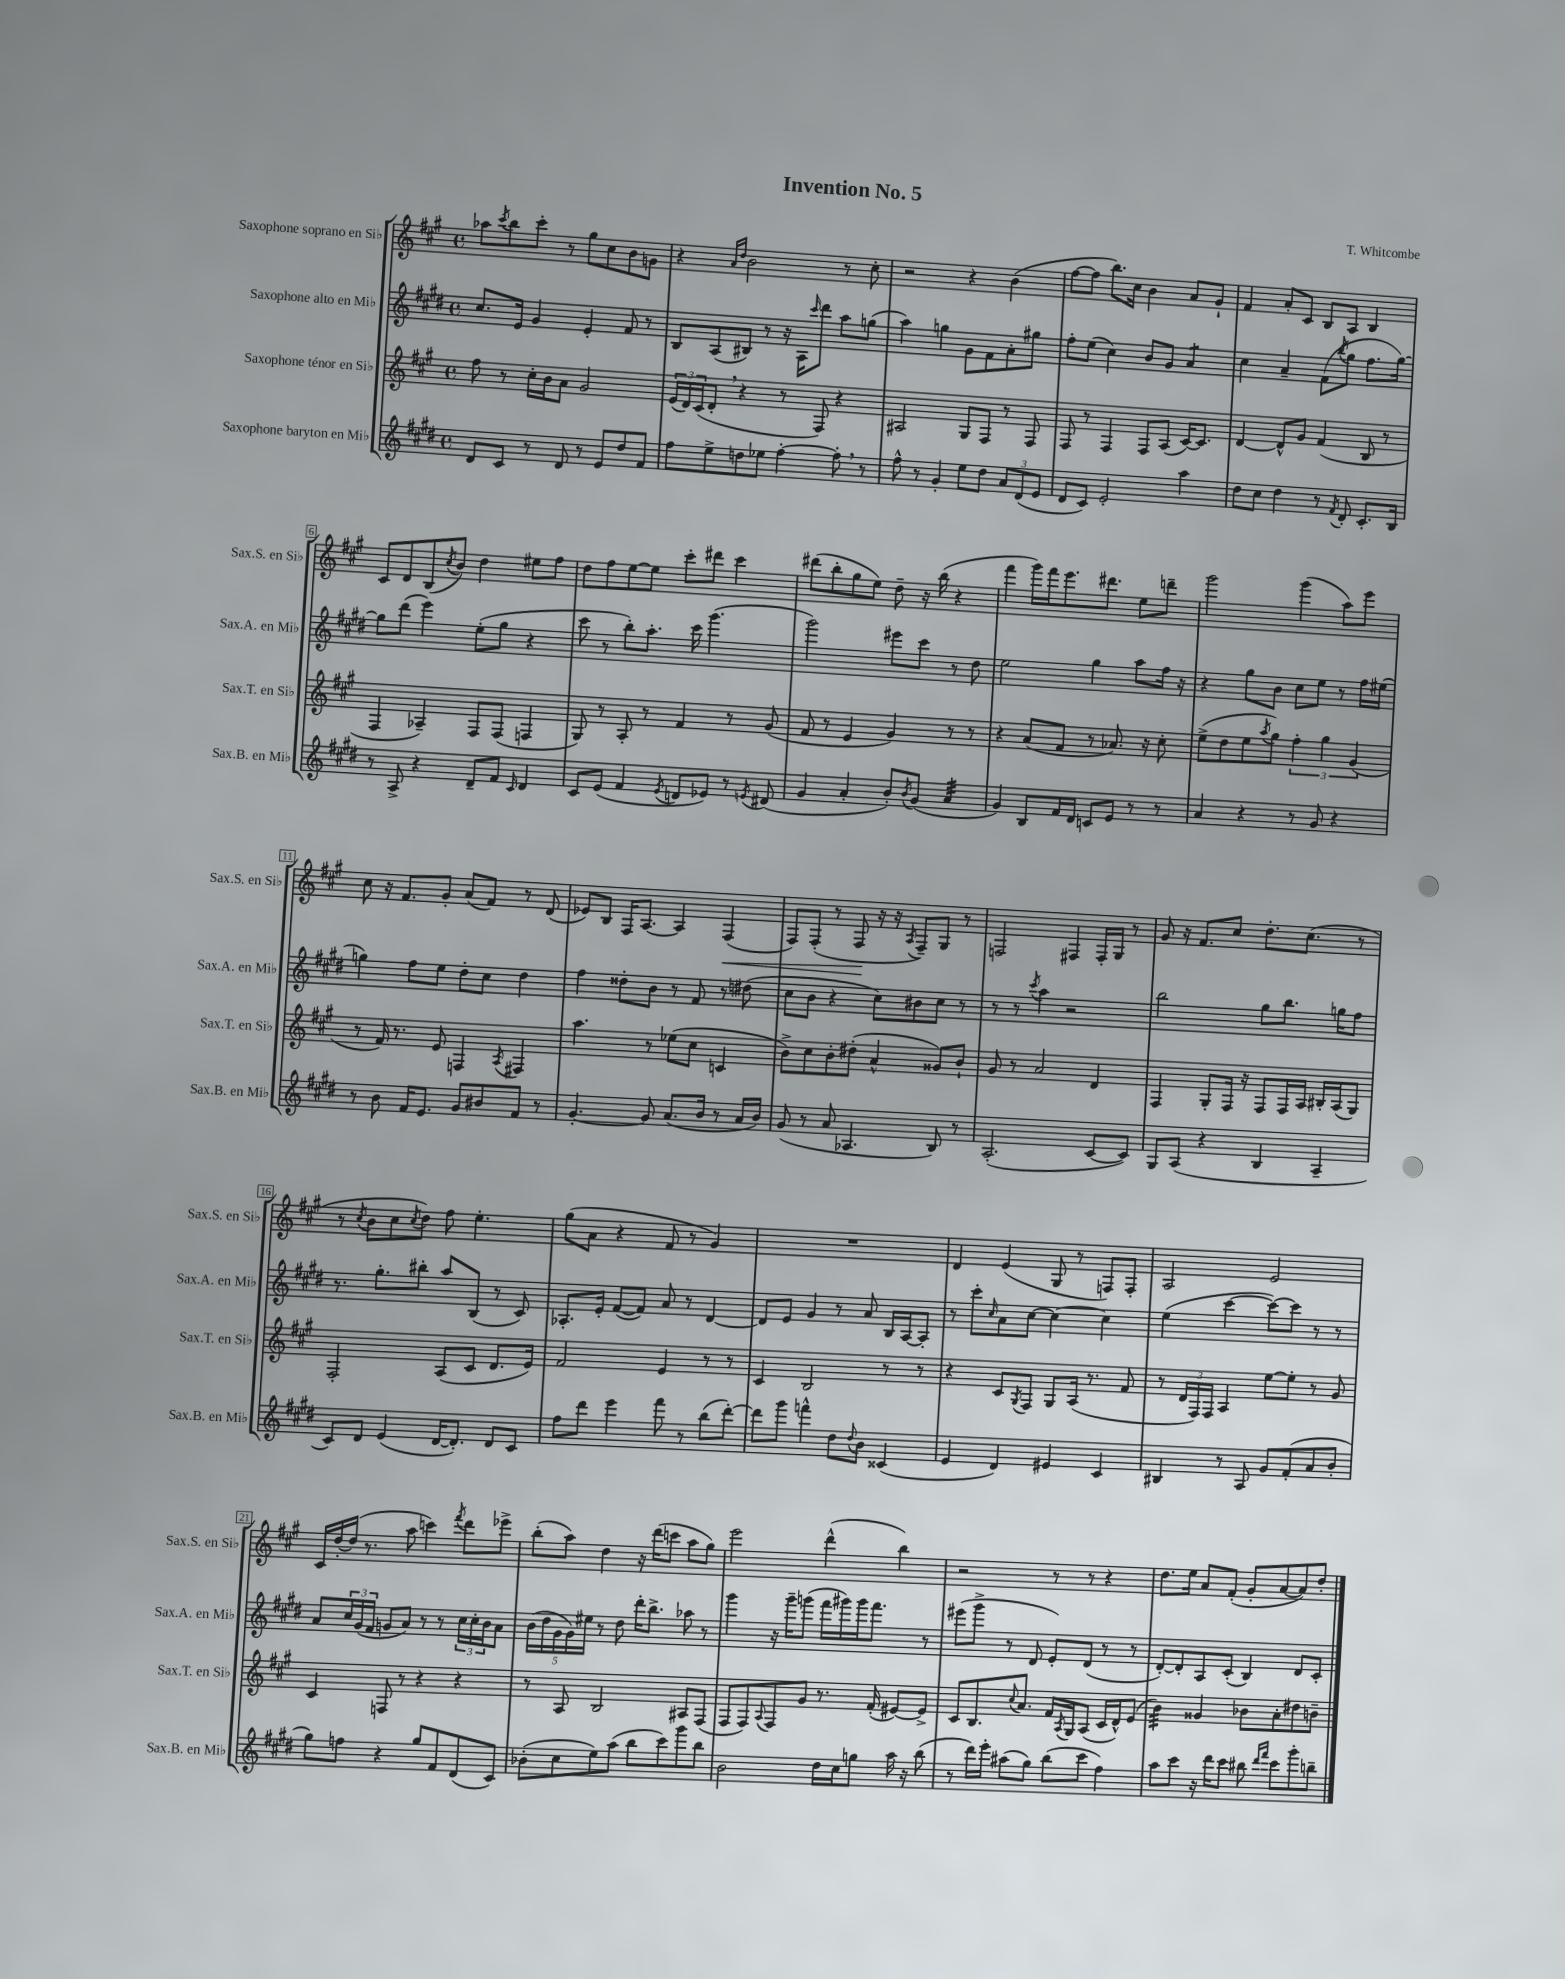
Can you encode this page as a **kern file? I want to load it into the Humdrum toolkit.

**kern	**kern	**kern	**kern
*staff4	*staff3	*staff2	*staff1
*clefG2	*clefG2	*clefG2	*clefG2
*k[f#c#g#d#]	*k[f#c#g#]	*k[f#c#g#d#]	*k[f#c#g#]
*M4/4	*M4/4	*M4/4	*M4/4
*met(c)	*met(c)	*met(c)	*met(c)
8d#/L	8ff#\	8.cc#/L	8aa-\L
.	.	.	8qccc#/
8c#/J	8r	.	8bb\
.	.	16e/Jk	.
8r	16cc#'\LL	4g#/	8ccc#'\J
.	16b\J	.	.
8d#/	8a\J	.	8r
8r	2g#/	4e'/	8gg#\L
8e/L	.	.	8cc#\
8dd#/	.	8f#/	8b\
8f#/J	.	8r	8g\J
=	=	=	=
8ff#\L	(24e/LL	8B/L	4r
.	24d/)	.	.
.	(24c#/J	.	.
8ee^\	8d'/J	(8A/	.
.	.	.	16qqa/LL
.	.	.	16qqdd/JJ
8dd\	4r	8B#/J)	2b\
8ee-\J	.	8r	.
[4ff#'\	8r	16r	.
.	.	16A\LK	.
.	.	16qqccc#/	.
.	8F#/)	8ddd#\J	.
8ff#'\]	4r	8aa\L	8r
8r	.	(8gg\J	8cc#'\
=	=	=	=
8ff#^^\	2A#/	4aa\)	2r
8r	.	.	.
4g#'/	.	4gg\	.
8ee\L	8G#/L	8g#\L	4r
8dd#\J	8F#/J	8f#\	.
12a/L	8r	8a'\	(4b\
(12d#/	.	.	.
.	8F#/	8gg#\J	.
12e/J	.	.	.
=	=	=	=
8d#/L	8F#/	8ff#'\L	[8ff#\L
8c#/J)	8r	(8ee\J	8ff#\]J
2e'/	4F#/	4cc#\)	8.bb\L)
.	.	.	16cc#\Jk
.	8F#/L	8b/L	4b\
.	(8A/J	8g#/J	.
4aa\	[16c#/LK)	4a/	8a/L
.	8.c#/]J	.	.
.	.	.	8g#`/J
=	=	=	=
8dd#\L	[4d/	4cc#\	4f#/
8cc#\J	.	.	.
4dd#\	8d^^/]L	4a~/	8a'/L
.	8g#/J	.	8c#/J
8r	(4f#/	(8f#\L	8B/L
8qf#/	.	8qbb/	.
8d#'/	.	8gg#\J	8A/J
8.c#'/L	8B/	8.ff#\L	4B/
.	8r	.	.
16B/Jk	.	[16gg#\Jk)	.
=	=	=	=
8r	4F#/	8gg#\]L	8c#/L
8A^/	.	(8ddd#\J	8d/
4r	4A-~/)	4eee\)	(8B/
.	.	.	8qcc#/
.	.	.	8b/J)
8d#~/L	8F#/L	(8ee'\L	4dd\
8f#/J	(8F#/J	8gg#\J	.
16qqc#/	.	.	.
4d#/	4F/	4r	8ee#\L
.	.	.	8ff#\J
=	=	=	=
8c#/L	8G#/)	8ccc#\	8dd\L
(8e/J	8r	8r	8ff#\
4f#/	8A'/	8bb'\L)	[8ee\
.	8r	8.aa'\J	8ee\]J
8qe/	.	.	.
8d/L	4f#/	.	8ccc#'\L
.	.	16ccc#\	.
8e-/J)	.	(4.ggg#\	8ddd#\J
8r	8r	.	4ccc#\
8qe/	.	.	.
(8d#/	(8g#/	.	.
=	=	=	=
4g#/	8f#/	2ggg#\)	(8ddd#\L
.	8r	.	8bb'\
4a'/	4e/	.	8gg#\
.	.	.	8ee\J)
8b'/L)	4g#/)	8eee#\L	8dd~\
8qb/	.	.	.
(8g#/J	.	8ccc#\J	16r
.	.	.	(16bb\
4a/	8r	8r	4r
.	8r	8dd#\	.
=	=	=	=
4g#/)	4r	2ee\	4fff#\
8B/L	(8a/L	.	16ggg#\LL)
.	.	.	16fff#\J
16f#/L	8f#/J	.	8.eee\
16d#/JJ	.	.	.
8c/L	8r	4gg#\	.
.	.	.	8.ddd#\J
8e/J	8.a-/)	.	.
8r	.	8aa\L	8ee\L
.	16r	.	.
8r	8cc#'\	16ff#\Jk	8ddd~\J
.	.	16r	.
=	=	=	=
4a/	(8ee^\L	4r	2ggg#\
.	8dd\	.	.
4r	8ee\	8gg#\L	.
.	8qaa/	.	.
.	8gg#\J)	8b\J	.
8r	6ff#'\	8cc#\L	(4ggg#\
8g#/	.	8ee\J	.
.	6gg#\	.	.
4r	.	8r	8aa\L)
.	(6g#/	.	.
.	.	16ff#\LL	8eee\J
.	.	(16ee#\JJ	.
=	=	=	=
8r	8r	4gg\)	8cc#\
8b\	16f#/)	.	16r
.	8.r	.	8.f#/L
16f#/LK	.	8ff#\L	.
8.e/J	.	.	.
.	8e/	8ee\J	8g#'/J
8g#/L	4F/	8dd#'\L	(8a/L
8b#/	.	8cc#\J	8f#/J)
.	8qA/	.	.
8f#/J	4F#/	4dd#\	8r
8r	.	.	(8d/
=	=	=	=
[4.g#'/	4.aa\	4ff#\	8e-/L)
.	.	.	8B/J
.	.	8dd##'\L	16F#/LK
.	.	.	[8.A/J
8g#/]	8r	8b\J	.
(8.a/L	(8ee-\L	8r	4A/]
.	8cc#\J	8f#/	.
16b/Jk	.	.	.
8r	4c/	8r	(4F#/
16a/LL	.	(8dd#\	.
16b/JJ)	.	.	.
=	=	=	=
(8g#/	8b^\L)	8cc#\L	8F#/L)
8r	8cc#\	8b\J	(8F#'/J
8a/	8b'\	4r	8r
4.A-/	(8dd#'\J	.	8F#/
.	4a^^/	8cc#\L)	16r
.	.	.	16r
.	.	.	8qA/
.	.	8b#\	8F#~/L)
8B/)	8g##/L)	8cc#\J	8G#/J
8r	8b`/J	8r	8r
=	=	=	=
(2.A'/	8g#/	8r	2F/
.	8r	8r	.
.	.	8qccc#/	.
.	2a/	4aa\	.
.	.	2r	4F#/
[8c#/L	4d/	.	16F#'/LL
.	.	.	16G#/JJ
8c#/]J)	.	.	8r
=	=	=	=
8G#/L	4F#/	2bb\	8g#/
(8A/J	.	.	16r
.	.	.	8.f#/L
4r	8G#'/L	.	.
.	16F#/Jk	.	8cc#/J
.	16r	.	.
4B/	8F#/L	8gg#\L	8.dd'\L
.	16F#/L	8.bb\J	.
.	16A/JJ	.	(8.cc#\J
4A~/	16B#'/LL	.	.
.	(16A/J	16gg\LK	.
.	8G#/J)	8ff#\J	8r
=	=	=	=
8c#/L)	2F#'/	8.r	8r
.	.	.	8qcc#/
8d#/J	.	.	8b\L
.	.	8.gg#'\L	.
(4e/	.	.	8cc#\
.	.	.	8qcc#/
.	.	8bb#'\J	8dd\J)
[16d#/LK	(8A/L	8aa/L	8ff#\
8.d#'/]J)	.	.	.
.	8c#/J	(8B/J	4.ee'\
8d#/L	8.d/L	8r	.
8c#/J	.	8c#/)	.
.	16e/Jk)	.	.
=	=	=	=
8ff#\L	2f#/	8.A-'/L	(8gg#\L
8ddd#\J	.	.	8a\J
.	.	16e'/Jk	.
4eee\	.	([8f#/L	4r
.	.	8f#/]J)	.
8fff#\	4e/	8a/	8f#/
8r	.	8r	8r
(8bb\L	8r	[4d#/	4g#/)
[8ddd#'\J)	8r	.	.
=	=	=	=
8ddd#\]L	4c#/	8d#/]L	1r
8ggg#\J	.	8e/J	.
4fff^^\	2B/	4g#/	.
8dd#\L	.	8r	.
8qqdd#/	.	.	.
8b\J	.	8a/	.
(4c##/	8r	16B/LL	.
.	.	[16A/J	.
.	8r	8A'/]J	.
=	=	=	=
4e/	4r	8r	4d/
.	.	8ccc#'\L	.
.	.	16qqcc#/	.
4d#/)	8c#/L	8a\	(4e/
.	8qG#/	.	.
.	8F#/J	[8cc#\J	.
4e#/	8G#/L	4cc#\_	8G#/
.	(16A/Jk	.	8r
.	8.r	.	.
4c#/	.	4cc#\]	8F/L)
.	8f#/	.	8F'/J
=	=	=	=
4B#/	8r	(4ee\	2A/
.	24d/LL	.	.
.	24F#/)	.	.
.	24F#/JJ	.	.
8r	4A/	[4ccc#\	.
8A/	.	.	.
8g#/L	[8ee\L	8ccc#\_L)	2e/
(8f#'/	8ee'\]J	8ccc#\]J	.
8a/	8r	8r	.
8b'/J	8g#/	8r	.
=	=	=	=
8gg#\L)	4c#/	8a/L	16c#/LL
.	.	.	[16dd'/
8ff\J	.	24cc#/L	(16dd/]JJ
.	.	(24g#/	.
.	.	.	8.r
.	.	24f#/JJ	.
4r	8F/	8g/L	.
.	8r	8a/J)	8aa\
8gg#/L	4r	8r	4ccc\)
8f#/	.	8r	.
.	.	.	8qfff#/
(8d#/	4r	24cc#\LL	8ddd\L
.	.	24cc#'\	.
.	.	24b\J	.
8c#/J)	.	8a\J	8eee-^\J
=	=	=	=
(8b-'\L	8r	(20b\LL	(8bb'\L
.	.	20dd#\	.
.	.	20g#\	.
8cc#\	8A/	.	8aa\J)
.	.	20g#\)	.
.	.	20ee#\JJ	.
8ee\)	2B/	8r	4dd\
(8aa\J	.	8dd#\	.
8bb\L	.	16ddd#'\LK	16r
.	.	8.bb^\J	(16ddd\LK
8ccc#\)	.	.	8ccc\J
8ggg#\	8A#/L	8aa-\	8aa\L
8bb\J	(8F#/J	8r	8gg#\J)
=	=	=	=
2b\	8F#/L	4ggg#\	2eee\
.	8F#/)	.	.
.	8qqA/	.	.
.	8F#/	16r	.
.	.	16ggg#~\LK	.
.	8g#/J	(8ggg\J	.
16dd#\LL	8.r	16fff#\LL	(4ddd^^\
16cc#\J	.	16ggg#\)	.
8gg\J	.	16ggg#\J	.
.	(16f#'/	8.fff#\J	.
16aa\	[8e#/L)	.	4bb\)
16r	.	.	.
(8bb\	8e#^/]J	8r	.
=	=	=	=
8r	8c#/L	(8eee#\L	2r
16ddd#\LL)	8.B/	8ggg#^\J	.
16eee'\JJ	.	.	.
(8aa#\L	.	8r	.
.	8qqcc#/	.	.
.	8.a/J	.	.
8gg#\J)	.	8d#/	.
(8bb\L	16f#/LL	8e'/L)	8r
.	8qA/	.	.
.	16G#/J	.	.
8ccc#\J	(8A/J	(8d#/J	8r
4ff#\)	16c#/LL	8r	4r
.	16d^^/J)	.	.
.	(8e/J	8r	.
=	=	=	=
8aa\L	4b\)	[8d#'/L)	8.dd\L
8ccc#\J	.	8d#'/]	.
.	.	.	16ee\Jk
16r	4g##/	8A/	8a/L
16ddd#\LK	.	.	.
8ccc#\J	.	(8c#'/J	(8f#'/J
8bb#\	8b-\L	4B/)	8g#'/L
16qqddd#/LL	.	.	.
16qqfff#/JJ	.	.	.
8ccc#\L	8a'\	.	[8a/
8ggg#'\	8dd#\	8d#/L	8a/])
8bb~\J	8b~\J	8c#'/J	8dd'/J
==	==	==	==
*-	*-	*-	*-
